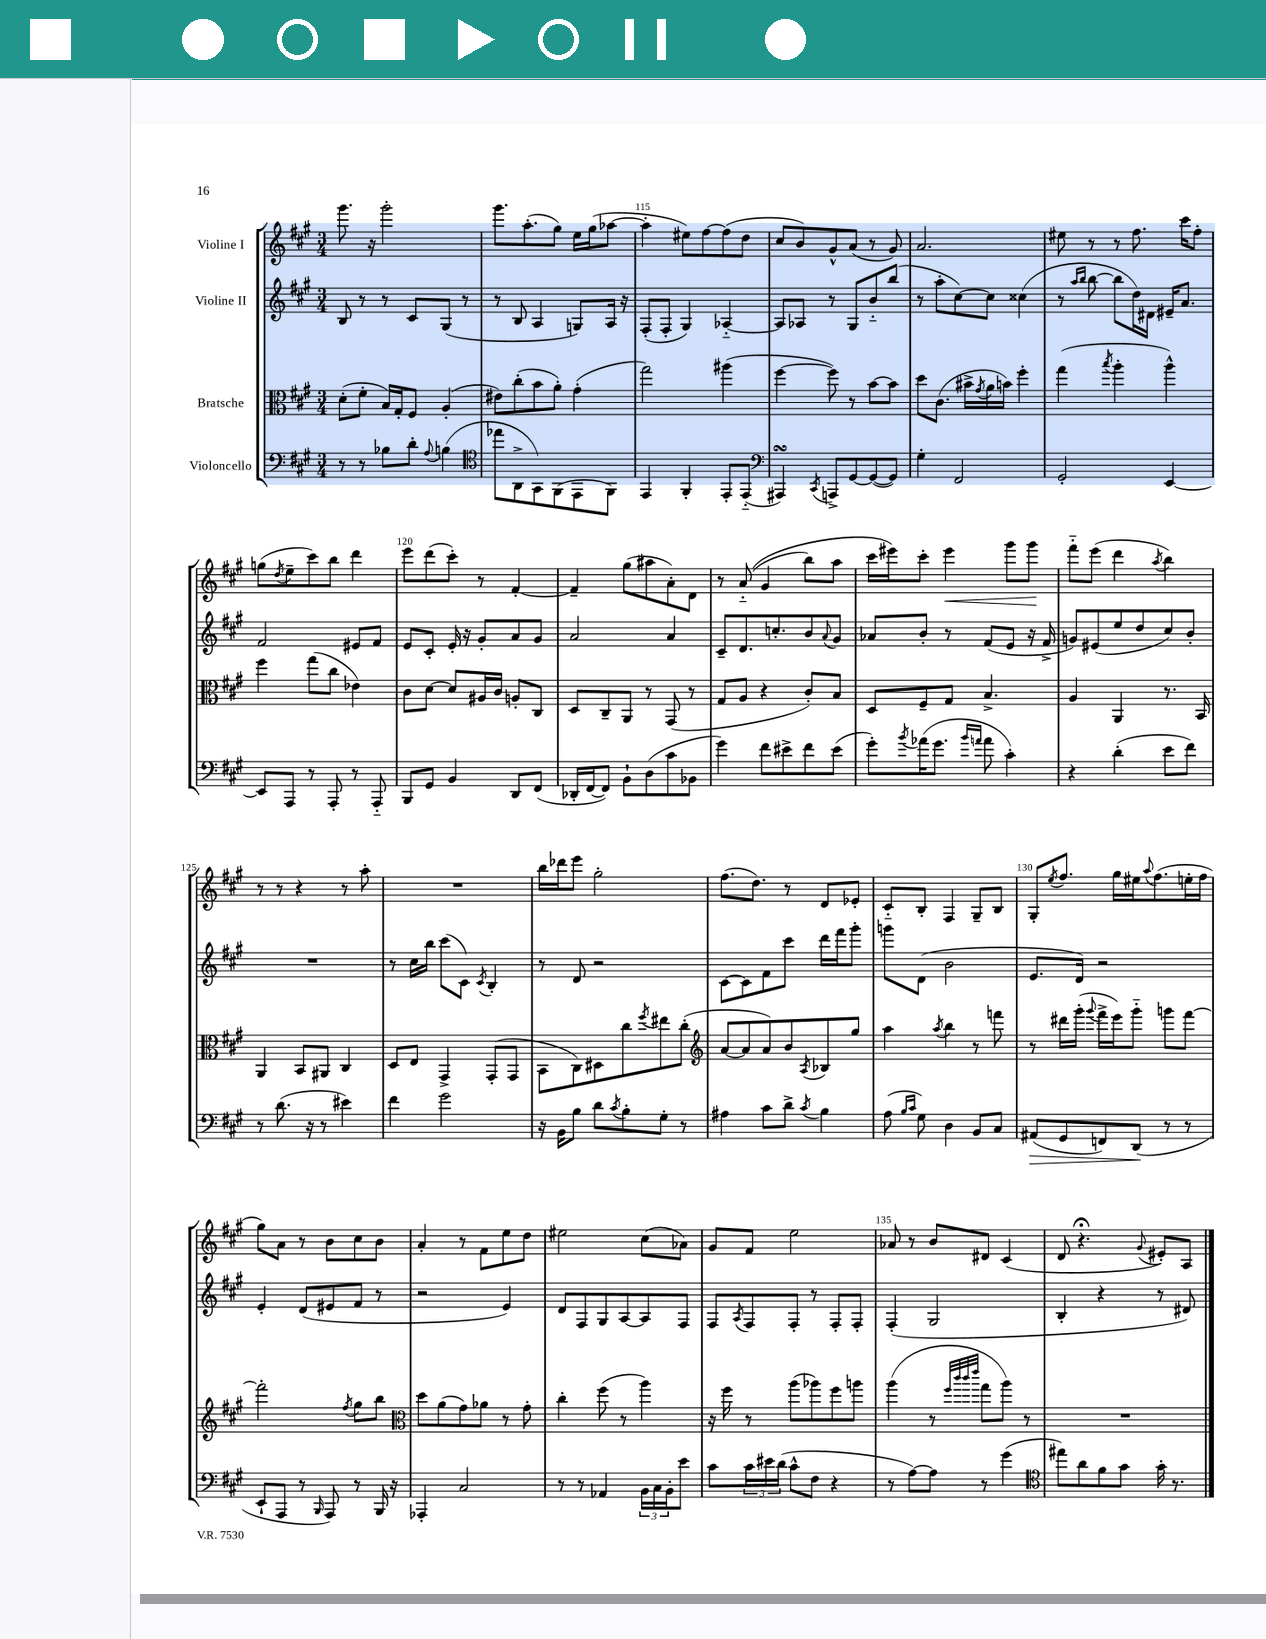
<<
\new StaffGroup <<
\new Staff = "s0" \with { instrumentName = "Violine I" } {
    \clef treble \key a \major \numericTimeSignature \time 3/4
    gis'''8. r16 gis'''2-. |
    gis'''8. a''8.-.( gis''8) e''16 gis''16( aes''8~ |
    aes''4-. eis''8) fis''8~ fis''8( d''8 |
    cis''8 b'8) gis'8-^ a'8( r8 gis'8) |
    a'2. |
    eis''8 r8 r8 fis''8. cis'''16 fis''8-. |
    g''8( \acciaccatura { d''8 } e''8-- cis'''8) b''8 d'''4 |
    e'''8 d'''8( cis'''8-.) r8 fis'4~-. |
    fis'4-- gis''8( ais''8 a'8-.) d'8 |
    r8 a'8-_(\( gis'4 b''8) a''8 |
    cis'''16 eis'''16\) cis'''8-. eis'''4\< gis'''8 gis'''8\! |
    fis'''8-_ e'''8( d'''4 \acciaccatura { a''8 } b''4) |
    r8 r8 r4 r8 a''8-. |
    R2. |
    b''16 des'''16 e'''8 gis''2-. |
    fis''8.( d''8.) r8 d'8 ees'8-. |
    cis'8-_ b8-. fis4 gis8-- b8 |
    gis8-. \acciaccatura { e''8 } fis''8. gis''16 eis''16 \appoggiatura { a''8 } fis''8.( e''16-. fis''16 |
    gis''8) a'8 r8 b'8 cis''8 b'8 |
    a'4-. r8 fis'8 e''8 d''8 |
    eis''2 cis''8( aes'8) |
    gis'8 fis'8 e''2 |
    aes'8 r8 b'8 dis'8 cis'4( |
    d'8 r4.\fermata \appoggiatura { gis'8 } eis'8-.) a8 \bar "|." |
}
\new Staff = "s1" \with { instrumentName = "Violine II" } {
    \clef treble \key a \major \numericTimeSignature \time 3/4
    b8 r8 r8 cis'8 gis8( r8 |
    r8 b8 a4 g8) a16 r16 |
    fis8-.( fis8-. gis4) aes4~-_ |
    aes8 aes8 r8 gis8 b'8-_ b''8( |
    r8 a''8-. cis''8~) cis''8 cisis''4( |
    r8 \grace { a''16 b''16 } b''8~ b''8 d''16) dis'16 eis'16-- a'8. |
    fis'2 eis'8 fis'8 |
    e'8 cis'8-. e'16-. r16 gis'8-. a'8 gis'8 |
    a'2 a'4 |
    cis'8-- d'8. c''8.-. b'8 \appoggiatura { a'8 } gis'8 |
    aes'8 b'8-. r8 fis'8( e'8 r16 fis'16-> |
    g'8) eis'8( e''8 d''8 cis''8) b'8-. |
    R2. |
    r8 cis''16 b''16 cis'''8( cis'8) \acciaccatura { cis'8 } b4-. |
    r8 d'8 r2 |
    cis'8~ cis'8 fis'8 cis'''8 d'''16 fis'''16 gis'''8-. |
    g'''8 d'8( b'2 |
    e'8. d'16) r2 |
    e'4-. d'8( eis'8 fis'8 r8 |
    r2 e'4) |
    d'8 fis8 gis8 a8~ a8 fis8 |
    fis8 \acciaccatura { a8 } fis8 fis8-. r8 fis8-. fis8-. |
    fis4-.( gis2 |
    b4-. r4 r8 dis'8) \bar "|." |
}
\new Staff = "s2" \with { instrumentName = "Bratsche" } {
    \clef alto \key a \major \numericTimeSignature \time 3/4
    d'8-.( fis'8-. b16) gis16-. fis8 a4-.( |
    eis'8) cis''8-.( b'8 a'8-.) gis'4-.( |
    gis''2) ais''4( |
    fis''4~ fis''8) r8 b'8~ b'8 |
    d''8 cis'8.( bis'16-> \acciaccatura { gis'8 } a'16 b'16) fis''4-. |
    gis''4( \acciaccatura { b''8 } a''4-. a''4-^) |
    fis''4 gis''8( cis''8 ees'4) |
    cis'8 d'8~ d'8 ais16 cis'16 a8-. cis8 |
    d8 cis8-- a,8 r8 gis,8( r8 |
    gis8 a8 r4 cis'8-.) b8 |
    d8 fis8-- gis8 b4.-> |
    a4 a,4 r8. b,16 |
    a,4 b,8 ais,8 cis4 |
    d8 e8 gis,4-> gis,8-.( gis,8 |
    b,8 cis8) dis8 cis''8 \acciaccatura { fis''8 } eis''8 cis''8-.( |
    \clef treble a'8~ a'8 a'8) b'8 \acciaccatura { a8 } bes8 gis''8 |
    a''4 \acciaccatura { a''8 } b''4 r8 f'''8 |
    r8 dis'''16 gis'''16-.( \appoggiatura { gis'''8 } fis'''16-> e'''16) gis'''8-_ g'''8 fis'''8~ |
    fis'''2-. \acciaccatura { fis''8 } gis''8 b''8 |
    \clef alto d''8 a'8( gis'8) aes'8 r8 gis'8-. |
    cis''4-. fis''8( r8 a''4) |
    r16 fis''16 r8 a''8( aes''8) fis''8 a''8 |
    a''4( r8 \grace { fis''32 cis'''32 cis'''32 e'''32 } gis''8 a''8) r8 |
    R2. \bar "|." |
}
\new Staff = "s3" \with { instrumentName = "Violoncello" } {
    \clef bass \key a \major \numericTimeSignature \time 3/4
    r8 r8 bes8 d'8-. \appoggiatura { a8 } b4( |
    \clef tenor ees''8 a,8-> gis,8) fis,8( e,8 fis,8) |
    e,4 fis,4-. e,8-. e,8-_( |
    \clef bass ais,,4\turn) \acciaccatura { cis,8 } a,,8-> gis,8~ gis,8~( gis,8) |
    gis4-. fis,2 |
    gis,2-. e,4~ |
    e,8 a,,8 r8 a,,8-. r8 a,,8-_ |
    b,,8 gis,8 b,4 d,8 fis,8( |
    des,16-. fis,16~ fis,8) b,8-! d8( cis'8 bes,8 |
    gis'4) fis'8 eis'8-> fis'8 eis'8( |
    gis'8-.) \acciaccatura { b'8 } aes'16( gis'8. \grace { b'16 a'16 } a'8 cis'4-.) |
    r4 d'4-.( e'8 fis'8) |
    r8 d'8.( r16 r8 eis'4) |
    fis'4 gis'2 |
    r16 b,16 b8 d'8 \acciaccatura { cis'8 } b8-. gis8-. r8 |
    ais4 cis'8 d'8-> \acciaccatura { cis'8 } b4 |
    a8( \grace { b16 cis'16 } gis8) d4 b,8 cis8 |
    ais,8\>( gis,8 f,8) d,8\!( r8 r8 |
    e,8-! a,,8 r8 \grace { b,,16 } a,,8) r8 b,,16 r16 |
    aes,,4-. cis2 |
    r8 r8 aes,4 \tuplet 3/2 { b,16 cis16 b,16-. } e'8 |
    cis'8 \tuplet 3/2 { cis'16 eis'16 d'16( } cis'8-^ fis8 r4 |
    r8 a8~) a8 r8 gis'4( |
    \clef tenor eis''8) a'8 fis'8 gis'8 gis'16-. r8. \bar "|." |
}
>>
>>
